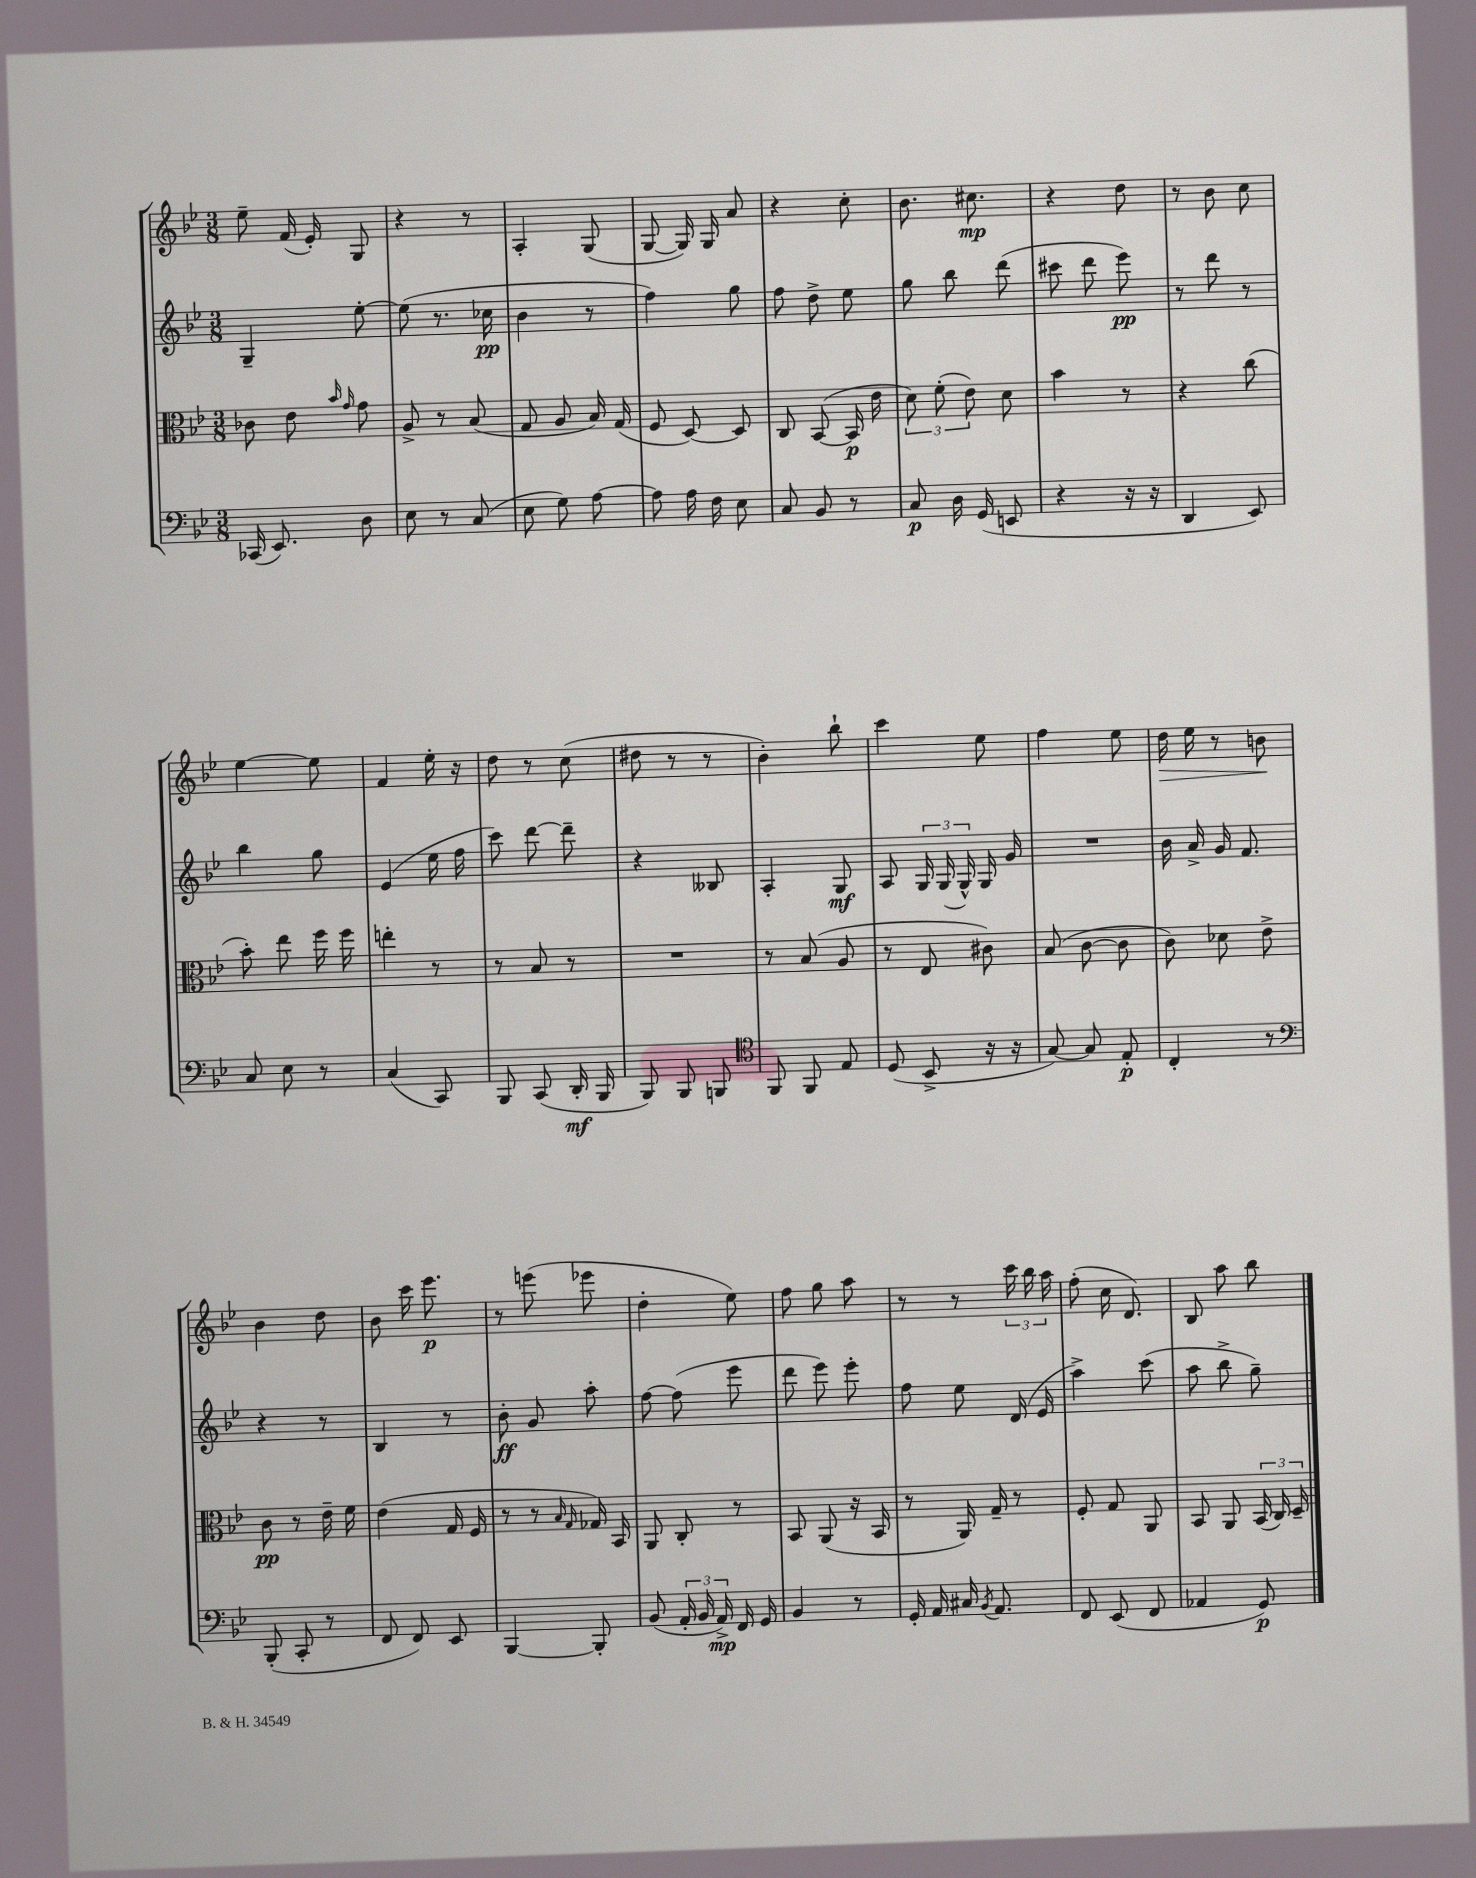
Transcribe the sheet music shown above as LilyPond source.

<<
\new StaffGroup <<
\new Staff = "s0" {
    \clef treble \key bes \major \numericTimeSignature \time 3/8
    \autoBeamOff ees''8-- f'16( ees'16-.) g8 |
    r4 r8 |
    a4-. g8( |
    g8~ g16) g16 a'8 |
    r4 c''8-. |
    bes'8. cis''8.\mp |
    r4 d''8 |
    r8 bes'8 c''8 |
    ees''4~ ees''8 |
    f'4 ees''16-. r16 |
    d''8 r8 c''8( |
    dis''8 r8 r8 |
    bes'4-.) bes''8-! |
    c'''4 ees''8 |
    f''4 ees''8 |
    d''16\> ees''16 r8 b'8\! |
    bes'4 d''8 |
    bes'8 c'''16 ees'''8.\p |
    r8 e'''8( ees'''8 |
    d''4-. ees''8) |
    f''8 g''8 a''8 |
    r8 r8 \tuplet 3/2 { c'''16 bes''16 a''16 } |
    f''8-.( c''16 d'8.) |
    bes8 a''8 bes''8 \bar "|." |
}
\new Staff = "s1" {
    \clef treble \key bes \major \numericTimeSignature \time 3/8
    \autoBeamOff g4-- ees''8~-. |
    ees''8( r8. ces''16\pp |
    bes'4 r8 |
    f''4) g''8 |
    f''8 d''8-> ees''8 |
    g''8 bes''8 d'''8( |
    cis'''8 d'''8 ees'''8\pp) |
    r8 d'''8 r8 |
    bes''4 g''8 |
    ees'4( ees''16 f''16 |
    c'''8) d'''8~ d'''8-- |
    r4 beses8 |
    a4-. g8\mf |
    a8 \tuplet 3/2 { g16 g16( g16-^) } g16 g'16 |
    R4. |
    bes'16 a'16-> g'16 f'8. |
    r4 r8 |
    bes4 r8 |
    bes'8-.\ff g'8 a''8-. |
    f''8~ f''8( ees'''8 |
    d'''8 ees'''8) ees'''8-. |
    f''8 ees''8 d'16( ees'16 |
    a''4->) c'''8( |
    a''8 bes''8-> g''8--) \bar "|." |
}
\new Staff = "s2" {
    \clef alto \key bes \major \numericTimeSignature \time 3/8
    \autoBeamOff ces'8 ees'8 \grace { bes'16 g'16 } g'8 |
    a8-> r8 bes8( |
    g8 a8 bes16) g16( |
    f8 d8~) d8 |
    c8 bes,8~( bes,16\p ees'16 |
    \tuplet 3/2 { d'8) f'8-.( ees'8) } d'8 |
    bes'4 r8 |
    r4 c''8( |
    bes'8-.) ees''8 f''16 f''16 |
    e''4-. r8 |
    r8 bes8 r8 |
    R4. |
    r8 bes8( a8 |
    r8 ees8 cis'8) |
    bes8( c'8~ c'8 |
    c'8) des'8 ees'8-> |
    c'8\pp r8 ees'16-- f'16 |
    ees'4( g16 f16 |
    r8 r8 \grace { bes16 g16 } ges16) bes,16 |
    a,8 c8-. r8 |
    bes,8 a,8( r16 bes,16 |
    r8 a,16) g16-- r8 |
    f8-. g8 a,8 |
    bes,8 a,8 \tuplet 3/2 { bes,16( c16) d16-- } \bar "|." |
}
\new Staff = "s3" {
    \clef bass \key bes \major \numericTimeSignature \time 3/8
    \autoBeamOff ces,16( ees,8.) d8 |
    ees8 r8 c8( |
    ees8 g8) a8~ |
    a8 a16 f16 ees8 |
    c8 bes,8 r8 |
    c8\p d16 g,16( e,8 |
    r4 r16 r16 |
    d,4 ees,8) |
    c8 ees8 r8 |
    c4( c,8) |
    bes,,8 c,8( d,16-.\mf bes,,16 |
    bes,,8) bes,,8 b,,8 |
    \clef tenor f,8 f,8 ees8 |
    d8( bes,8-> r16 r16 |
    g8~) g8 ees8-.\p |
    c4-. r8 |
    \clef bass bes,,8-.( c,8-. r8 |
    f,8 f,8) ees,8 |
    bes,,4~ bes,,8-. |
    bes,8( \tuplet 3/2 { a,16-. bes,16 a,16->\mp) } f,16 g,16 |
    bes,4 r8 |
    g,16-. a,16 cis16 \acciaccatura { bes,8 } a,8. |
    f,8 ees,8( f,8 |
    aes,4 g,8\p) \bar "|." |
}
>>
>>
\layout { \context { \Score \remove "Bar_number_engraver" } }
